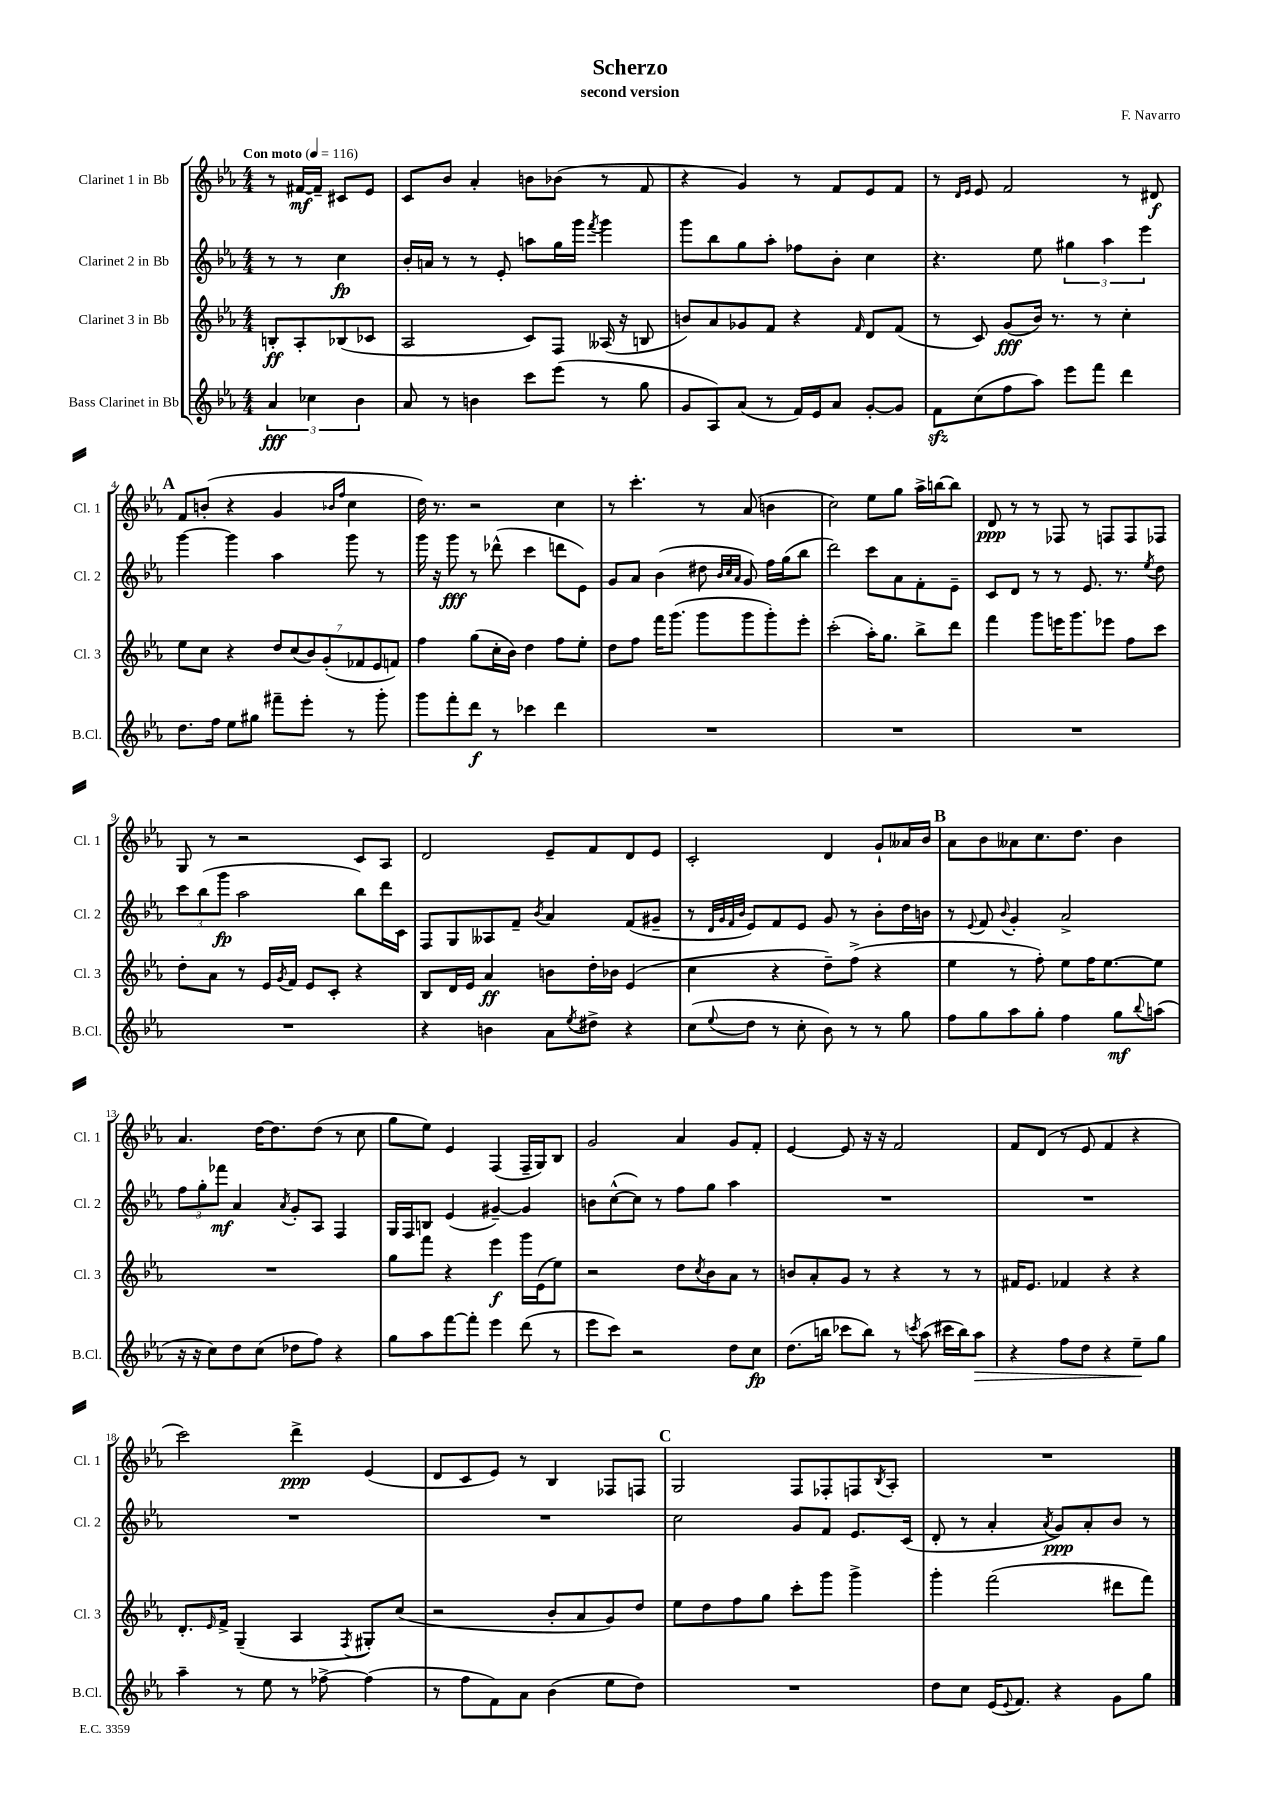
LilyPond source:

\header { title = "Scherzo" composer = "F. Navarro" subtitle = "second version" }
<<
\new StaffGroup <<
\new Staff = "s0" \with { instrumentName = "Clarinet 1 in Bb" shortInstrumentName = "Cl. 1" } {
    \clef treble \key ees \major \numericTimeSignature \time 4/4 \partial 2 \tempo "Con moto" 4 = 116
    r8 fis'16~\mf fis'16-- cis'8 ees'8 |
    c'8 bes'8 aes'4-. b'8 bes'8( r8 f'8 |
    r4 g'4) r8 f'8 ees'8 f'8 |
    r8 \grace { d'16 ees'16 } ees'8 f'2 r8 dis'8\f |
    \mark \markup { \bold "A" } f'8 b'8-.( r4 g'4 \grace { bes'16 f''16 } c''4 |
    d''16) r8. r2 c''4 |
    r8 c'''4.-. r8 aes'8( b'4 |
    c''2) ees''8 g''8 aes''16-> b''16~ b''8 |
    d'8\ppp r8 r8 fes8 r8 f8 f8 fes8 |
    g8 r8 r2 c'8 aes8 |
    d'2 ees'8-- f'8 d'8 ees'8 |
    c'2-. d'4 g'8-! aeses'16 bes'16 |
    \mark \markup { \bold "B" } aes'8 bes'8 aeses'8 c''8. d''8. bes'4 |
    aes'4. d''16~ d''8. d''8( r8 c''8 |
    g''8 ees''8) ees'4 f4( f16-- g16) bes8 |
    g'2 aes'4 g'8 f'8-. |
    ees'4~ ees'8 r16 r16 f'2 |
    f'8 d'8( r8 ees'8 f'4 r4 |
    c'''2) d'''4->\ppp ees'4( |
    d'8 c'8 ees'8) r8 bes4 fes8 f8 |
    \mark \markup { \bold "C" } g2 f8 fes8-. f8 \acciaccatura { bes8 } aes8-. |
    R1 \bar "|." |
}
\new Staff = "s1" \with { instrumentName = "Clarinet 2 in Bb" shortInstrumentName = "Cl. 2" } {
    \clef treble \key ees \major \numericTimeSignature \time 4/4 \partial 2
    r8 r8 c''4\fp |
    bes'16-. a'16 r8 r8 ees'8-. a''8 g''16 g'''16 \acciaccatura { f'''8 } g'''4 |
    g'''8 bes''8 g''8 aes''8-. fes''8 bes'8-. c''4 |
    r4. ees''8 \tuplet 3/2 { gis''4 aes''4 ees'''4 } |
    \mark \markup { \bold "A" } g'''4~ g'''4 aes''4 g'''8 r8 |
    g'''16 r16 g'''8\fff r8 des'''8-^( c'''4 d'''8 ees'8) |
    g'8 aes'8 bes'4( dis''8 \grace { bes'32 c''32 aes'32 } g'8) f''16 g''16( bes''8 |
    d'''2) c'''8 aes'8 f'8-. ees'8-- |
    c'8 d'8 r8 r8 ees'8. r8. \acciaccatura { ees''8 } d''8 |
    \tuplet 3/2 { c'''8 bes''8( g'''8\fp } aes''2 bes''8) d'''16 c'16 |
    f8 g8 aeses8 f'8-- \acciaccatura { bes'8 } aes'4 f'8( gis'8-- |
    r8 \grace { d'32 g'32 f'32 bes'32 } ees'8) f'8 ees'8 g'8 r8 bes'8-. d''16 b'16 |
    \mark \markup { \bold "B" } r8 \appoggiatura { ees'8 } f'8 \appoggiatura { bes'8 } g'4-. aes'2-> |
    \tuplet 3/2 { f''8 g''8-. fes'''8\mf } aes'4 \acciaccatura { aes'8 } g'8-. aes8 f4 |
    g16 f16 b8 ees'4( gis'4~--) gis'4 |
    b'8 c''8~-^( c''8) r8 f''8 g''8 aes''4 |
    R1 |
    R1 |
    R1 |
    R1 |
    \mark \markup { \bold "C" } c''2 g'8 f'8 ees'8. c'16( |
    d'8-. r8 aes'4-. \acciaccatura { aes'8 } g'8\ppp) aes'8-. bes'8 r8 \bar "|." |
}
\new Staff = "s2" \with { instrumentName = "Clarinet 3 in Bb" shortInstrumentName = "Cl. 3" } {
    \clef treble \key ees \major \numericTimeSignature \time 4/4 \partial 2
    b8-.\ff aes8-. bes8( ces'8 |
    aes2 c'8) f8 aeses16( r16 b8 |
    b'8) aes'8 ges'8 f'8 r4 \grace { f'16 } d'8 f'8( |
    r8 c'8) g'8\fff( bes'16) r8. r8 c''4-. |
    \mark \markup { \bold "A" } ees''8 c''8 r4 \tuplet 7/4 { d''8 c''8( bes'8) g'8-.( fes'8 ees'8 f'8) } |
    f''4 g''8( c''16-. bes'16) d''4 f''8 ees''8-. |
    d''8 f''8 f'''16 g'''8.( g'''8 g'''8 g'''8-.) ees'''8-. |
    c'''2-.( aes''16-.) g''8. bes''8-> d'''8 |
    f'''4 g'''8 e'''16 g'''8. ees'''8 f''8 c'''8 |
    d''8-. aes'8 r8 ees'16 \acciaccatura { g'8 } f'16 ees'8 c'8-. r4 |
    bes8 d'16 ees'16 aes'4\ff b'8 d''16-. bes'16 ees'4( |
    c''4 r4 d''8--) f''8->( r4 |
    \mark \markup { \bold "B" } ees''4 r8 f''8-.) ees''8 f''16 ees''8.~ ees''8 |
    R1 |
    g''8 f'''8 r4 ees'''4\f g'''16 ees'16( ees''8) |
    r2 d''8 \acciaccatura { c''8 } bes'8 aes'8 r8 |
    b'8 aes'8-. g'8 r8 r4 r8 r8 |
    fis'16 ees'8. fes'4 r4 r4 |
    d'8.-. \grace { ees'16 } f'16-> g4--( aes4 \acciaccatura { f8 } gis8-.) c''8( |
    r2 bes'8-. aes'8 g'8) d''8 |
    \mark \markup { \bold "C" } ees''8 d''8 f''8 g''8 c'''8-. g'''8 g'''4-> |
    g'''4-. f'''2( dis'''8 f'''8) \bar "|." |
}
\new Staff = "s3" \with { instrumentName = "Bass Clarinet in Bb" shortInstrumentName = "B.Cl." } {
    \clef treble \key ees \major \numericTimeSignature \time 4/4 \partial 2
    \tuplet 3/2 { aes'4\fff ces''4 bes'4 } |
    aes'8 r8 b'4 c'''8 ees'''8( r8 g''8 |
    g'8 aes8) aes'8( r8 f'16) ees'16 aes'8 g'8~-. g'8 |
    f'8\sfz c''8( f''8 aes''8) ees'''8 f'''8 d'''4 |
    \mark \markup { \bold "A" } d''8. f''16 ees''8 gis''8 fis'''8-- ees'''8-. r8 g'''8-. |
    g'''8 f'''8-. d'''8\f r8 ces'''4 d'''4 |
    R1 |
    R1 |
    R1 |
    R1 |
    r4 b'4 aes'8 \acciaccatura { ees''8 } dis''8-> r4 |
    c''8( \appoggiatura { ees''8 } d''8 r8 c''8-. bes'8) r8 r8 g''8 |
    \mark \markup { \bold "B" } f''8 g''8 aes''8 g''8-. f''4 g''8\mf \appoggiatura { bes''8 } a''8( |
    r16 r16 c''8) d''8 c''8( des''8 f''8) r4 |
    g''8 aes''8 f'''8~ f'''8-. ees'''4 d'''8( r8 |
    ees'''8 c'''8) r2 d''8 c''8\fp |
    d''8.( b''16 ces'''8 b''8) r8 \acciaccatura { c'''8 } aes''8( cis'''16 b''16) aes''8\> |
    r4 f''8 d''8 r4 ees''8--\! g''8 |
    aes''4-- r8 ees''8 r8 fes''8~-> fes''4( |
    r8 f''8 f'8) aes'8 bes'4( ees''8 d''8) |
    \mark \markup { \bold "C" } R1 |
    d''8 c''8 ees'16( \appoggiatura { ees'8 } f'8.) r4 g'8 g''8 \bar "|." |
}
>>
>>
